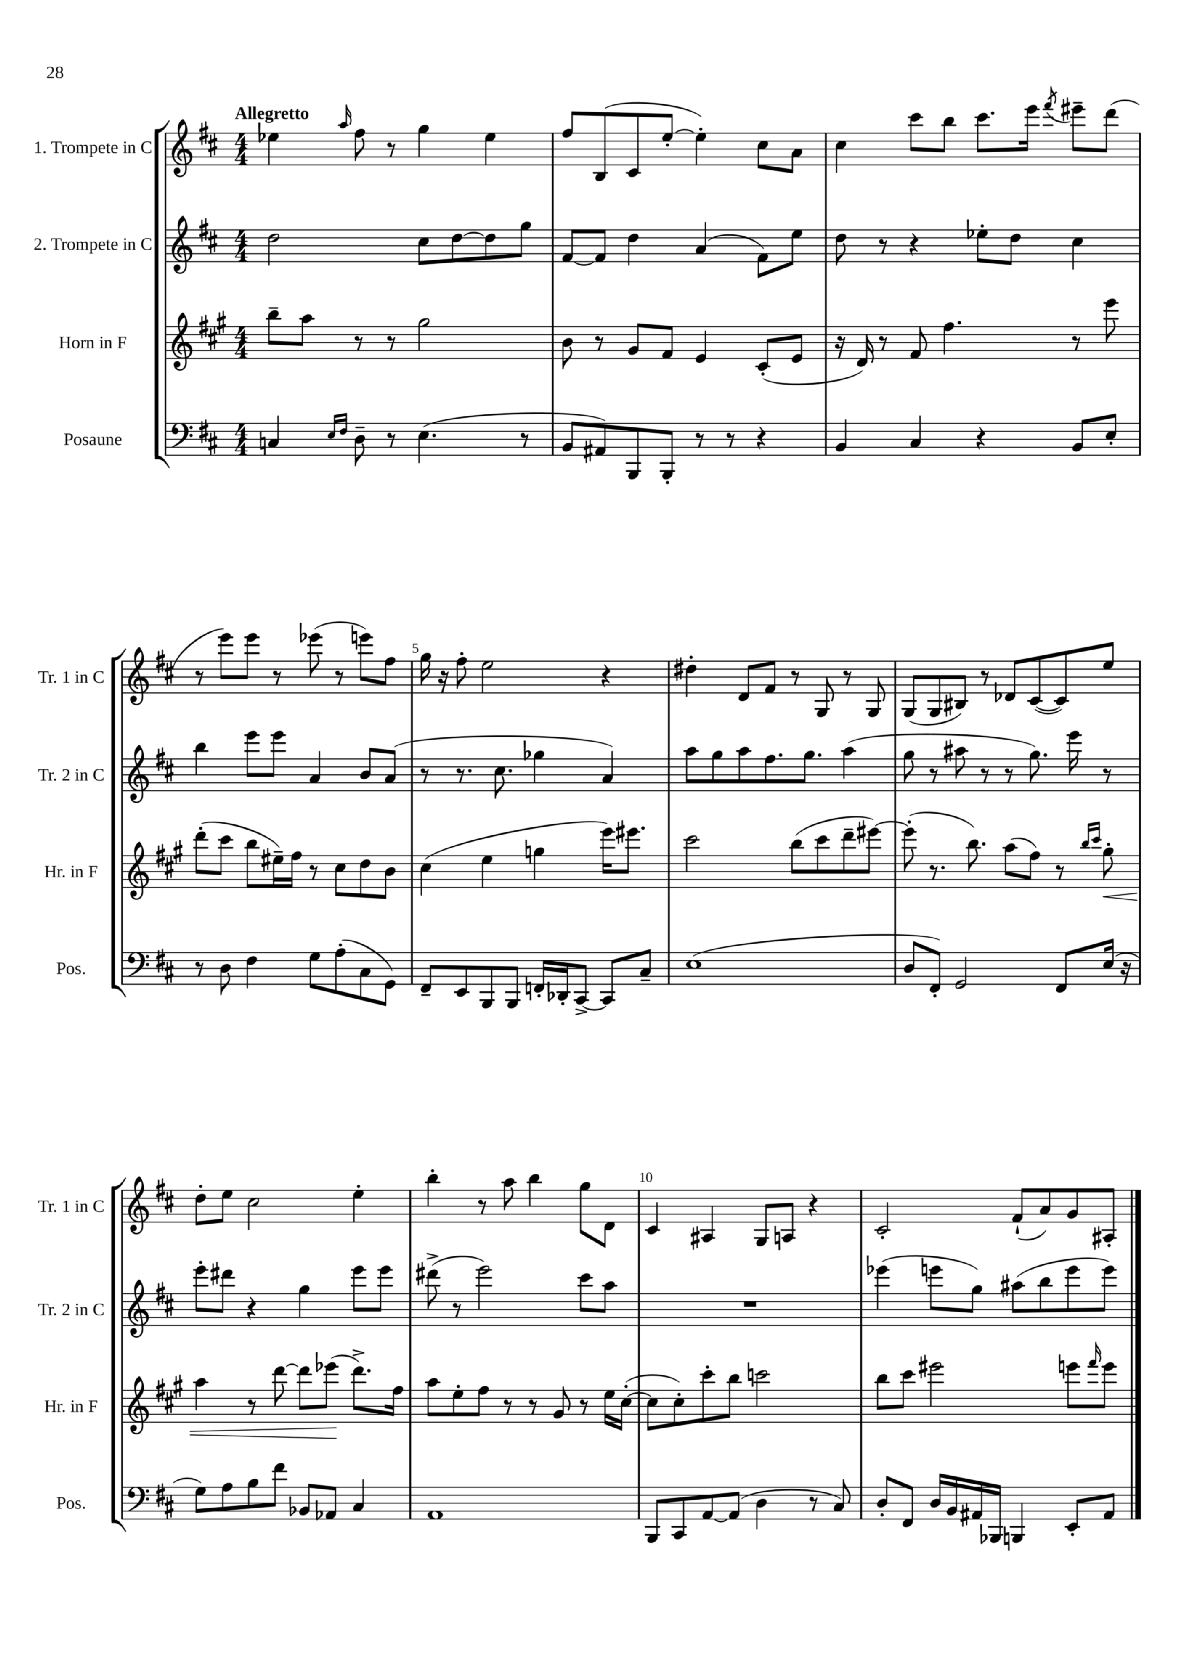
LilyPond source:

<<
\new StaffGroup <<
\new Staff = "s0" \with { instrumentName = "1. Trompete in C" shortInstrumentName = "Tr. 1 in C" } {
    \clef treble \key d \major \numericTimeSignature \time 4/4 \tempo "Allegretto"
    ees''4 \grace { a''16 } fis''8 r8 g''4 ees''4 |
    fis''8 b8( cis'8 e''8~-. e''4-.) cis''8 a'8 |
    cis''4 cis'''8 b''8 cis'''8. e'''16 \acciaccatura { fis'''8 } eis'''8-- d'''8( |
    r8 e'''8) e'''8 r8 ees'''8( r8 e'''8) fis''8 |
    g''16 r16 fis''8-. e''2 r4 |
    dis''4-. d'8 fis'8 r8 g8 r8 g8 |
    g8( g8 bis8) r8 des'8 cis'8~( cis'8) e''8 |
    d''8-. e''8 cis''2 e''4-. |
    b''4-. r8 a''8 b''4 g''8 d'8 |
    cis'4 ais4 g8 a8 r4 |
    cis'2-. fis'8-!( a'8) g'8 ais8-. \bar "|." |
}
\new Staff = "s1" \with { instrumentName = "2. Trompete in C" shortInstrumentName = "Tr. 2 in C" } {
    \clef treble \key d \major \numericTimeSignature \time 4/4
    d''2 cis''8 d''8~ d''8 g''8 |
    fis'8~ fis'8 d''4 a'4( fis'8) e''8 |
    d''8 r8 r4 ees''8-. d''8 cis''4 |
    b''4 e'''8 e'''8 a'4 b'8 a'8( |
    r8 r8. cis''8. ges''4 a'4) |
    a''8 g''8 a''8 fis''8. g''8. a''4( |
    g''8 r8 ais''8 r8 r8 g''8.) e'''16 r8 |
    e'''8-. dis'''8 r4 g''4 e'''8 e'''8 |
    dis'''8->( r8 e'''2) cis'''8 a''8 |
    R1 |
    ees'''4( e'''8 g''8) ais''8( b''8 e'''8 e'''8) \bar "|." |
}
\new Staff = "s2" \with { instrumentName = "Horn in F" shortInstrumentName = "Hr. in F" } {
    \clef treble \key a \major \numericTimeSignature \time 4/4
    b''8-- a''8 r8 r8 gis''2 |
    b'8 r8 gis'8 fis'8 e'4 cis'8-.( e'8 |
    r16 d'16) r8 fis'8 fis''4. r8 e'''8 |
    d'''8-.( cis'''8 b''8 eis''16--) fis''16 r8 cis''8 d''8 b'8 |
    cis''4( e''4 g''4 e'''16) eis'''8. |
    cis'''2 b''8( cis'''8 d'''8-- eis'''8~) |
    eis'''8-.( r8. b''8.) a''8( fis''8) r8 \grace { b''16 cis'''16 } gis''8-.\< |
    a''4 r8 d'''8~ d'''8 ees'''8\!( d'''8.->) fis''16 |
    a''8 e''8-. fis''8 r8 r8 gis'8 r8 e''16 cis''16~-.( |
    cis''8 cis''8-.) cis'''8-. b''8 c'''2 |
    b''8 cis'''8 eis'''2 e'''8 \grace { fis'''16 } e'''8 \bar "|." |
}
\new Staff = "s3" \with { instrumentName = "Posaune" shortInstrumentName = "Pos." } {
    \clef bass \key d \major \numericTimeSignature \time 4/4
    c4 \grace { e16 fis16 } d8-- r8 e4.( r8 |
    b,8 ais,8) b,,8 b,,8-. r8 r8 r4 |
    b,4 cis4 r4 b,8 e8-. |
    r8 d8 fis4 g8 a8-.( cis8 g,8) |
    fis,8-- e,8 b,,8 b,,8 f,16-. des,16-. cis,8~-> cis,8 cis8-- |
    e1( |
    d8 fis,8-.) g,2 fis,8 e16( r16 |
    g8) a8 b8 fis'8 bes,8 aes,8 cis4 |
    a,1 |
    b,,8 cis,8 a,8~ a,8( d4 r8 cis8) |
    d8-. fis,8 d16 b,16 ais,16 bes,,16 b,,4 e,8-. ais,8 \bar "|." |
}
>>
>>
\layout { \context { \Score \override BarNumber.break-visibility = ##(#f #t #t) barNumberVisibility = #(every-nth-bar-number-visible 5) } }
